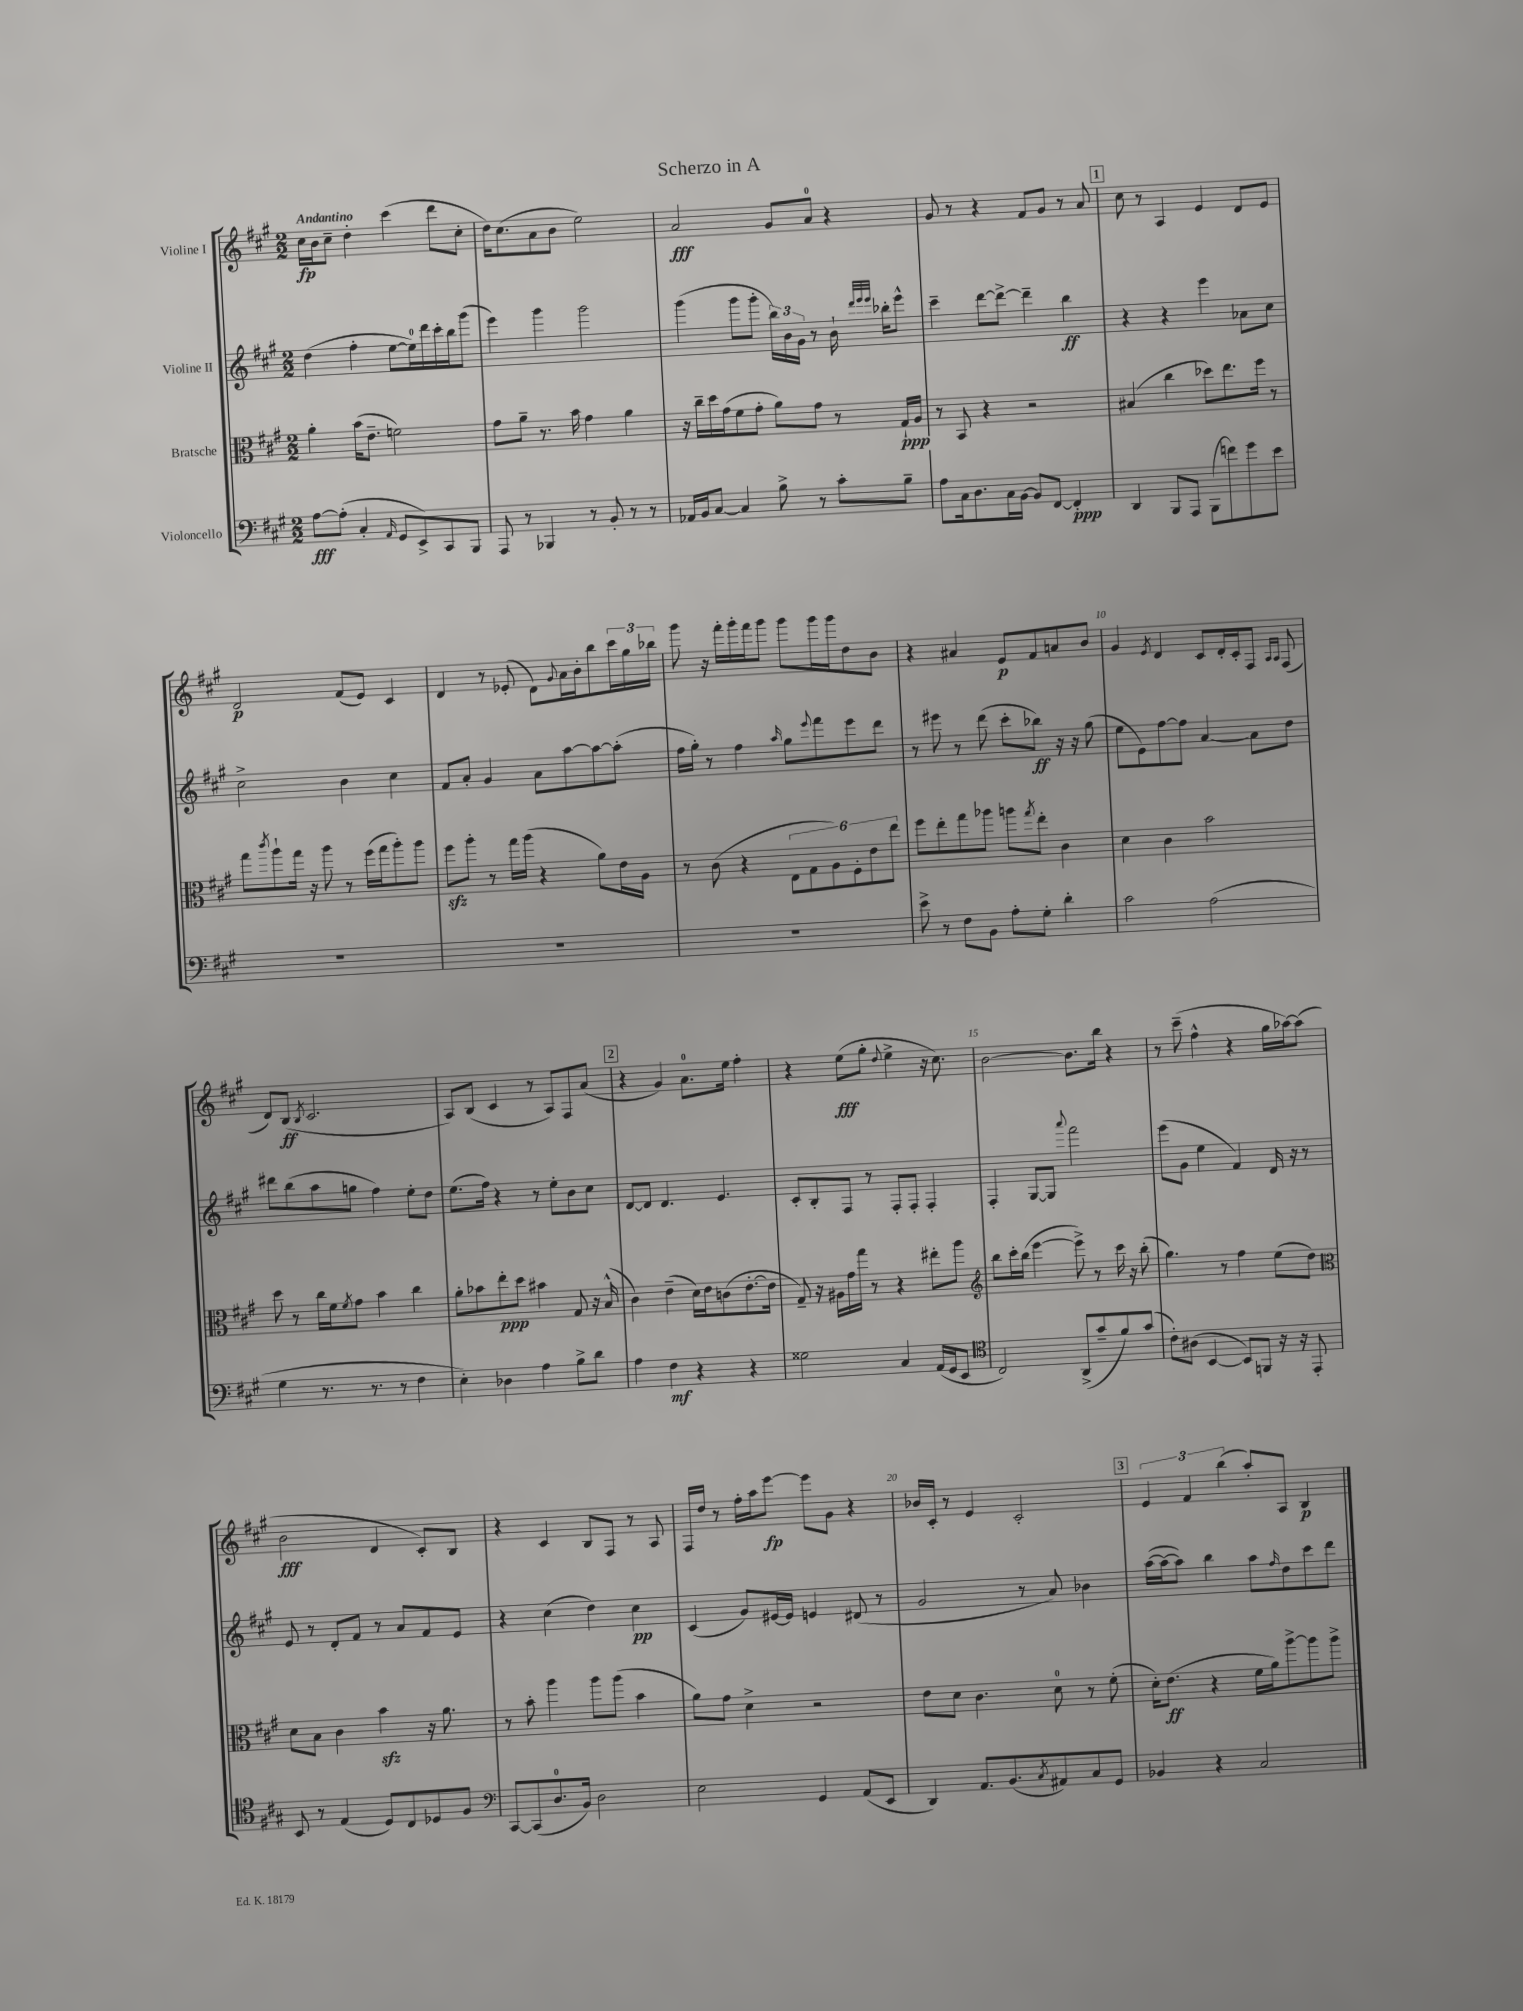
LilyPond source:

\header { title = "Scherzo in A" }
<<
\new StaffGroup <<
\new Staff = "s0" \with { instrumentName = "Violine I" } {
    \clef treble \key a \major \numericTimeSignature \time 2/2 \tempo "Andantino"
    cis''16\fp b'16 cis''8-- d''4-. cis'''4( d'''8 cis''8-. |
    d''16) cis''8.( a'8 b'8 e''2) |
    a'2\fff gis'8 a'8-0 r4 |
    gis'8 r8 r4 fis'8 gis'8 r8 a'8 |
    \mark \markup { \box "1" } cis''8 r8 a4 e'4 d'8 e'8 |
    d'2\p fis'8( e'8) cis'4 |
    d'4 r8 ees'8-.( d'8) \appoggiatura { gis'8 } a'16 b'16-. b''8 \tuplet 3/2 { cis'''16 gis''16 bes''16 } |
    gis'''8 r16 fis'''16-. gis'''16-. fis'''16 gis'''8 gis'''8 gis'''16 gis'''16 d''8 b'8 |
    r4 ais'4 e'8\p fis'8 a'8 b'8 |
    gis'4 \acciaccatura { e'8 } d'4 cis'8 d'16-. cis'16-. fis8 \grace { a16 a16 } fis8( |
    d'8) b8\ff( \acciaccatura { b8 } cis'2. |
    a8) b8( cis'4 r8 a8) fis8 a'8( |
    \mark \markup { \box "2" } r4 gis'4) a'8.-0 e''16 fis''4-. |
    r4 e''8\fff( gis''8-. \appoggiatura { d''8 } e''4-> r16 cis''8.) |
    b'2~ b'8. b''16 r4 |
    r8 cis'''8--( fis''4-^ r4 gis''16 aes''16~) aes''8( |
    b'2\fff d'4 cis'8-.) b8 |
    r4 cis'4 b8 fis8 r8 a8 |
    fis16 d''16 r8 fis''16-. a''16 e'''8~\fp e'''8 gis'8 r4 |
    bes'16 cis'16-. r8 e'4 cis'2-. |
    \mark \markup { \box "3" } \tuplet 3/2 { e'4 fis'4 b''4( } a''8-.) a8 b4\p \bar "|." |
}
\new Staff = "s1" \with { instrumentName = "Violine II" } {
    \clef treble \key a \major \numericTimeSignature \time 2/2
    d''4( fis''4-. e''8~ e''16-0) d'''16 cis'''16-. b''16 gis'''8( |
    e'''4) gis'''4 gis'''2 |
    gis'''4( gis'''8 gis'''8-. \tuplet 3/2 { b''16) b'16 gis'16 } r8 b'16-! \grace { d'''32 e'''32 e'''32 } bes''16-. e'''8-^ |
    cis'''4-- d'''8~ d'''8~-> d'''4-- b''4\ff |
    \mark \markup { \box "1" } r4 r4 e'''4 aes'8 cis''8 |
    cis''2-> b'4 cis''4 |
    fis'8 a'8-. gis'4 a'8 a''8~ a''8~ a''8-.( |
    fis''16 gis''16-.) r8 fis''4 \grace { a''16 } gis''8 \appoggiatura { e'''8 } fis'''8 e'''8 d'''8 |
    r8 eis'''8 r8 d'''8( cis'''8-. bes''8\ff) r16 r16 gis''8( |
    e''8 e'8) fis''8~ fis''8 a'4~ a'8 d''8 |
    dis'''8 b''8( a''8 g''8 fis''4) e''8-. d''8 |
    e''8.( fis''16) r4 r8 e''8-. b'8 cis''8 |
    \mark \markup { \box "2" } d'8~ d'8 d'4. e'4. |
    cis'8-. b8-. fis8 r8 fis8-. fis8-. fis4-. |
    fis4-. gis8~ gis8 \appoggiatura { a'''8 } fis'''2 |
    e'''8( gis'8 e''4 fis'4) d'16 r16 r8 |
    e'8 r8 d'8-. fis'8 r8 a'8 fis'8 e'8 |
    r4 cis''4( d''4) cis''4\pp |
    cis'4( gis'8) eis'16~ eis'16 e'4 dis'8( r8 |
    gis'2 r8 a'8) bes'4 |
    \mark \markup { \box "3" } a''16~( a''16~ a''8) b''4 a''8 \grace { fis''16 } d''8 cis'''8 d'''8 \bar "|." |
}
\new Staff = "s2" \with { instrumentName = "Bratsche" } {
    \clef alto \key a \major \numericTimeSignature \time 2/2
    a'4-. b'16( e'8.-- f'2) |
    gis'8 a'8-- r8. b'16 gis'4 a'4 |
    r16 cis''16-- d''16 gis'16( fis'8 gis'8-. a'8) gis'8 r8 gis16-!\ppp a16 |
    r8 b,8 r4 r2 |
    \mark \markup { \box "1" } bis4( cis''4 des''8) e''8. fis''16 r8 |
    gis''8 \acciaccatura { cis'''8 } a''8-! gis''16 r16 a''8 r8 fis''16( gis''16 a''8-.) a''8 |
    fis''8\sfz a''8-. r8 gis''16 a''16( r4 a'8) e'16 a16 |
    r8 cis'8( r4 \tuplet 6/4 { e8 gis8 a8) fis8-. e'8 e''8 } |
    fis''8 e''8-. gis''8 aes''8 a''8 \acciaccatura { gis''8 } e''8-. cis'4 |
    d'4 cis'4 b'2 |
    d''8 r8 cis''16 fis'16 \acciaccatura { fis'8 } gis'8 b'4 cis''4 |
    a'8-. bes'8 e''8-.\ppp d''8 bis'4 gis8 r16 b16-^( |
    \mark \markup { \box "2" } cis'4) e'4--( d'16) e'16 c'8( e'8.~-. e'16 |
    gis8--) r16 ais16 gis'16 gis''16 r8 r4 eis''8-. a''8 |
    \clef treble b''8 cis'''16-. b''16( e'''4~ e'''8->) r8 cis'''16 r16 b''8-.( |
    gis''4.) r8 fis''4 e''8( d''8) |
    \clef alto d'8 b8 cis'4 b'4\sfz r16 a'8. |
    r8 b'8-. a''4 a''8 a''8( b'4 |
    a'8) gis'8 d'4-> r2 |
    e'8 d'8 cis'4. d'8-0 r8 fis'8-.( |
    \mark \markup { \box "3" } d'16-.) e'8.\ff( r4 fis'16 a'16) a''8~-> a''8 a''8-> \bar "|." |
}
\new Staff = "s3" \with { instrumentName = "Violoncello" } {
    \clef bass \key a \major \numericTimeSignature \time 2/2
    a8~\fff a8-.( cis4-. \grace { a,16 } gis,8 e,8->) cis,8 b,,8 |
    a,,8 r8 bes,,4 r8 b,8-. r8 r8 |
    aes,16 b,16 cis8~ cis4 b8-> r8 cis'8-. b8-- |
    a8 cis16 d8. cis16 b,16~ b,8 fis,8~ fis,4-.\ppp |
    \mark \markup { \box "1" } d,4 b,,8 a,,8 b,,8( f'8) gis'8 e'8 |
    R1 |
    R1 |
    R1 |
    e'8-> r8 fis8 b,8 a8-. gis8-. d'4-. |
    cis'2 a2( |
    gis4 r8. r8. r8 fis4 |
    e4-.) des4 a4 b8-> d'8 |
    \mark \markup { \box "2" } a4 fis4\mf r4 r4 |
    gisis2 cis4 a,16( gis,16 e,8 |
    \clef tenor cis2) a,8->( gis'8-- fis'8) gis'8( |
    cis'8-.) ais8( b,4~ b,8) f,8 r16 r16 e,8-. |
    b,8 r8 e4( d8) cis8 des8 fis8 |
    \clef bass cis,8~ cis,8( d8.-0 b,16) d2 |
    e2 gis,4 a,8( e,8 |
    d,4) a,8. b,8.( \acciaccatura { cis8 } ais,8) cis8 gis,8 |
    \mark \markup { \box "3" } bes,4 r4 cis2 \bar "|." |
}
>>
>>
\layout { \context { \Score \override BarNumber.break-visibility = ##(#f #t #t) barNumberVisibility = #(every-nth-bar-number-visible 5) } }
